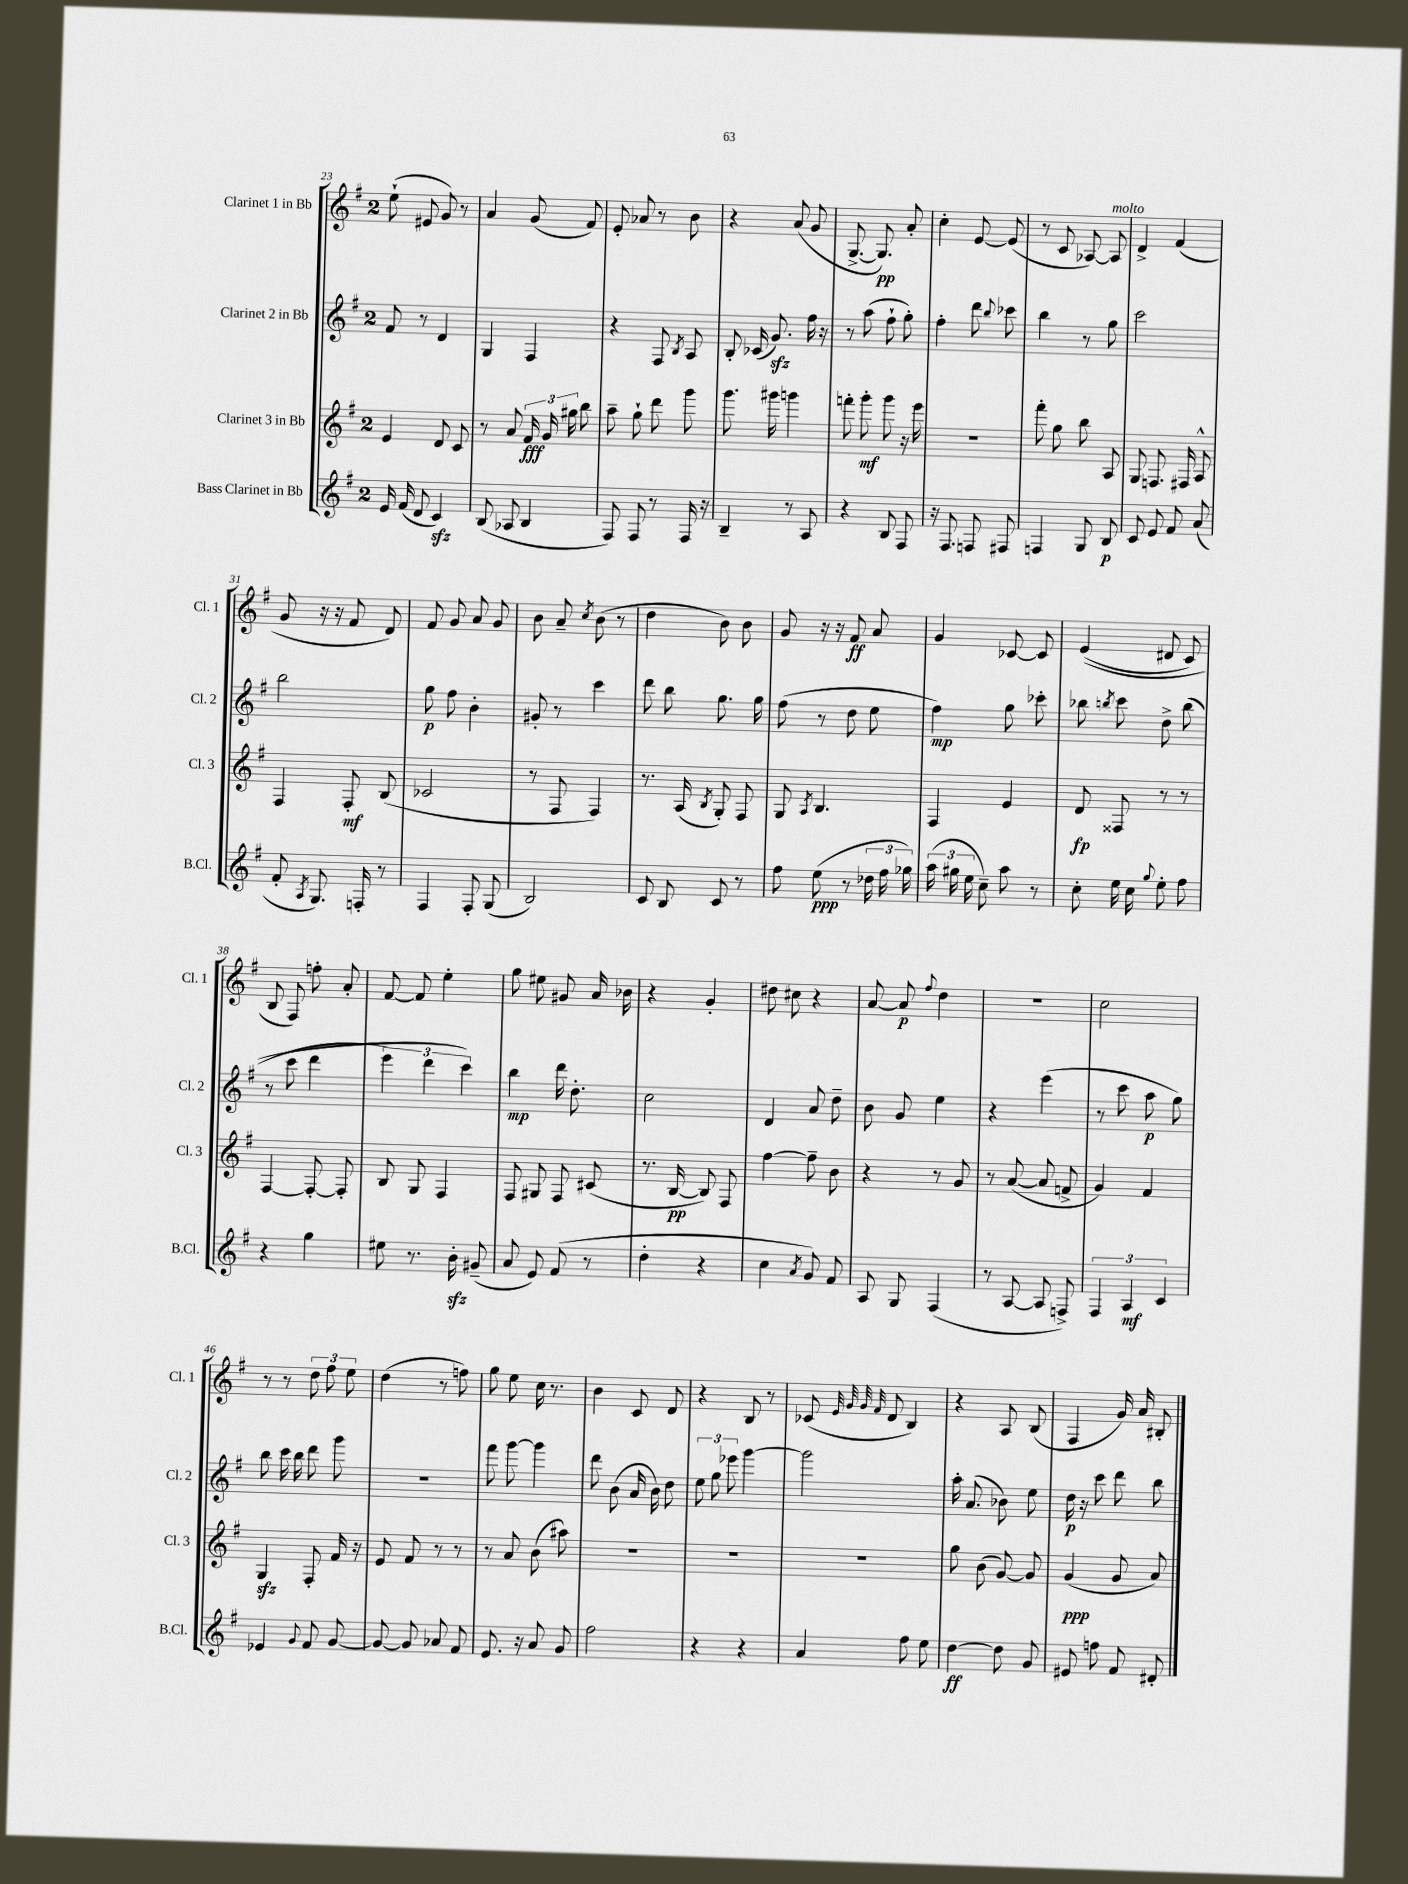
<<
\new StaffGroup <<
\new Staff = "s0" \with { instrumentName = "Clarinet 1 in Bb" shortInstrumentName = "Cl. 1" } {
    \clef treble \key g \major \once \override Staff.TimeSignature.style = #'single-digit \time 2/4
    \autoBeamOff e''8-!( eis'8 g'8) r8 |
    a'4 g'8( fis'8) |
    e'8-. aes'8 r8 b'8 |
    r4 a'8( g'8 |
    g8.~-> g8.\pp) a'8-. |
    c''4-. e'8~ e'8( |
    r8 c'8 aes8~) aes8^\markup { \italic "molto" } |
    d'4-> fis'4( |
    g'8 r16 r16 fis'8 d'8) |
    fis'8 g'8 a'8 g'8 |
    b'8 a'8-- \acciaccatura { c''8 } b'8( r8 |
    d''4 b'8) b'8 |
    g'8 r16 r16 fis'8\ff a'8 |
    g'4 ces'8~ ces'8 |
    e'4(\( dis'8 c'8) |
    b8 fis8\) f''8-. a'8-. |
    fis'8~ fis'8 e''4-. |
    g''8 eis''8 gis'8 a'16 bes'16 |
    r4 g'4-. |
    dis''8 cis''8 r4 |
    a'8~ a'8\p \appoggiatura { fis''8 } d''4 |
    R2 |
    c''2 |
    r8 r8 \tuplet 3/2 { d''8 fis''8 e''8 } |
    d''4( r8 f''8) |
    g''8 e''8 c''16 r8. |
    b'4 c'8 d'8 |
    r4 b8 r8 |
    ces'8( \grace { e'32 g'32 g'32 fis'32 } d'8 b4) |
    r4 a8 b8( |
    fis4 g'16) a'16 bis8-. \bar "|." |
}
\new Staff = "s1" \with { instrumentName = "Clarinet 2 in Bb" shortInstrumentName = "Cl. 2" } {
    \clef treble \key g \major \once \override Staff.TimeSignature.style = #'single-digit \time 2/4
    \autoBeamOff fis'8 r8 d'4 |
    g4 fis4 |
    r4 fis8 \acciaccatura { b8 } a8 |
    b8-. ces'16( g'8.\sfz) fis''16 r16 |
    r8 a''8( fis''8-! g''8-.) |
    fis''4-. d'''8 \appoggiatura { b''8 } ces'''8 |
    b''4 r8 g''8 |
    c'''2 |
    b''2 |
    g''8\p fis''8 b'4-. |
    gis'8-. r8 c'''4 |
    d'''8 b''8 g''8. g''16 |
    fis''8( r8 d''8 e''8 |
    fis''4\mp) g''8 ces'''8-. |
    bes''8 \acciaccatura { b''8 } c'''8 d''8-> b''8(\( |
    r8 c'''8 d'''4 |
    \tuplet 3/2 { e'''4) d'''4 c'''4\) } |
    b''4\mp d'''16 d''8.-. |
    c''2 |
    d'4 a'8 d''8-- |
    b'8 g'8 e''4 |
    r4 e'''4( |
    r8 c'''8 a''8\p g''8) |
    b''8 c'''16 b''16 d'''8 g'''8 |
    R2 |
    fis'''8 g'''8~ g'''4 |
    d'''8 b'8( a'16 b'16) d''8 |
    \tuplet 3/2 { e''8 g''8 ees'''8 } g'''4~ |
    g'''2 |
    a''16-. a'8.( bes'8) e''8 |
    d''16\p r16 c'''8 d'''8 b''8 \bar "|." |
}
\new Staff = "s2" \with { instrumentName = "Clarinet 3 in Bb" shortInstrumentName = "Cl. 3" } {
    \clef treble \key g \major \once \override Staff.TimeSignature.style = #'single-digit \time 2/4
    \autoBeamOff e'4 d'8 c'8 |
    r8 a'8 \tuplet 3/2 { fis'16\fff g'16 gis''16 } b''8 |
    a''8-- g''8-! d'''8 g'''8 |
    g'''8. gis'''16 g'''4 |
    f'''8-. g'''8-.\mf g'''8 r16 e'''16 |
    R2 |
    fis'''8-. g''8 b''8 a8 |
    g8 f8. fis16 a8-^ |
    fis4 fis8-.\mf b8( |
    ces'2 |
    r8 fis8 fis4) |
    r8. a16( \acciaccatura { b8 } g8-.) fis8 |
    g8 \acciaccatura { a8 } b4. |
    fis4 e'4 |
    d'8\fp fisis8 r8 r8 |
    fis4~ fis8~-. fis8-. |
    b8 g8 fis4 |
    fis8 gis8 fis8 cis'8( |
    r8. b16~\pp b8) fis8 |
    fis''4~ fis''8-- b'8 |
    r4 r8 g'8 |
    r8 a'8~( a'8 f'8-> |
    g'4) fis'4 |
    g4\sfz fis8-. fis'16 r16 |
    e'8 fis'8 r8 r8 |
    r8 a'8 b'8( ais''8) |
    R2 |
    R2 |
    R2 |
    g''8 b'8( g'8~) g'8 |
    g'4\ppp( g'8 a'8) \bar "|." |
}
\new Staff = "s3" \with { instrumentName = "Bass Clarinet in Bb" shortInstrumentName = "B.Cl." } {
    \clef treble \key g \major \once \override Staff.TimeSignature.style = #'single-digit \time 2/4
    \autoBeamOff e'16 fis'16( d'8 c'4\sfz) |
    b8( aes8 b4 |
    fis8) fis8 r8 fis16 r16 |
    b4-- r8 a8 |
    r4 b8 fis8 |
    r16 fis8. f8 fis8 |
    f4 g8 b8\p |
    c'8 e'8 fis'8 a'8( |
    fis'8-. \acciaccatura { a8 } g8.) f16-. r8 |
    fis4 fis8-. g8( |
    b2) |
    c'8 b8 c'8 r8 |
    fis''8 e''8\ppp( r8 \tuplet 3/2 { des''16 fis''16 ges''16) } |
    \tuplet 3/2 { a''16( gis''16 e''16 } c''8--) a''8 r8 |
    c''8-. e''16 c''16 \appoggiatura { g''8 } e''8-. fis''8 |
    r4 g''4 |
    eis''8 r8. b'16-.\sfz gis'8--( |
    a'8 e'8) fis'8( r8 |
    d''4-. r4 |
    c''4 \acciaccatura { a'8 } g'8) fis'8 |
    a8 g8 fis4( |
    r8 a8~ a8 f8->) |
    \tuplet 3/2 { fis4 a4\mf c'4 } |
    ees'4 \appoggiatura { g'8 } fis'8 g'8~ |
    g'8~ g'8 aes'8 fis'8 |
    e'8. r16 a'8 g'8 |
    fis''2 |
    r4 r4 |
    a'4 fis''8 e''8 |
    d''4~\ff d''8 g'8 |
    eis'8 f''8 fis'8 dis'8-. \bar "|." |
}
>>
>>
\layout { \context { \Score currentBarNumber = #23 } }
